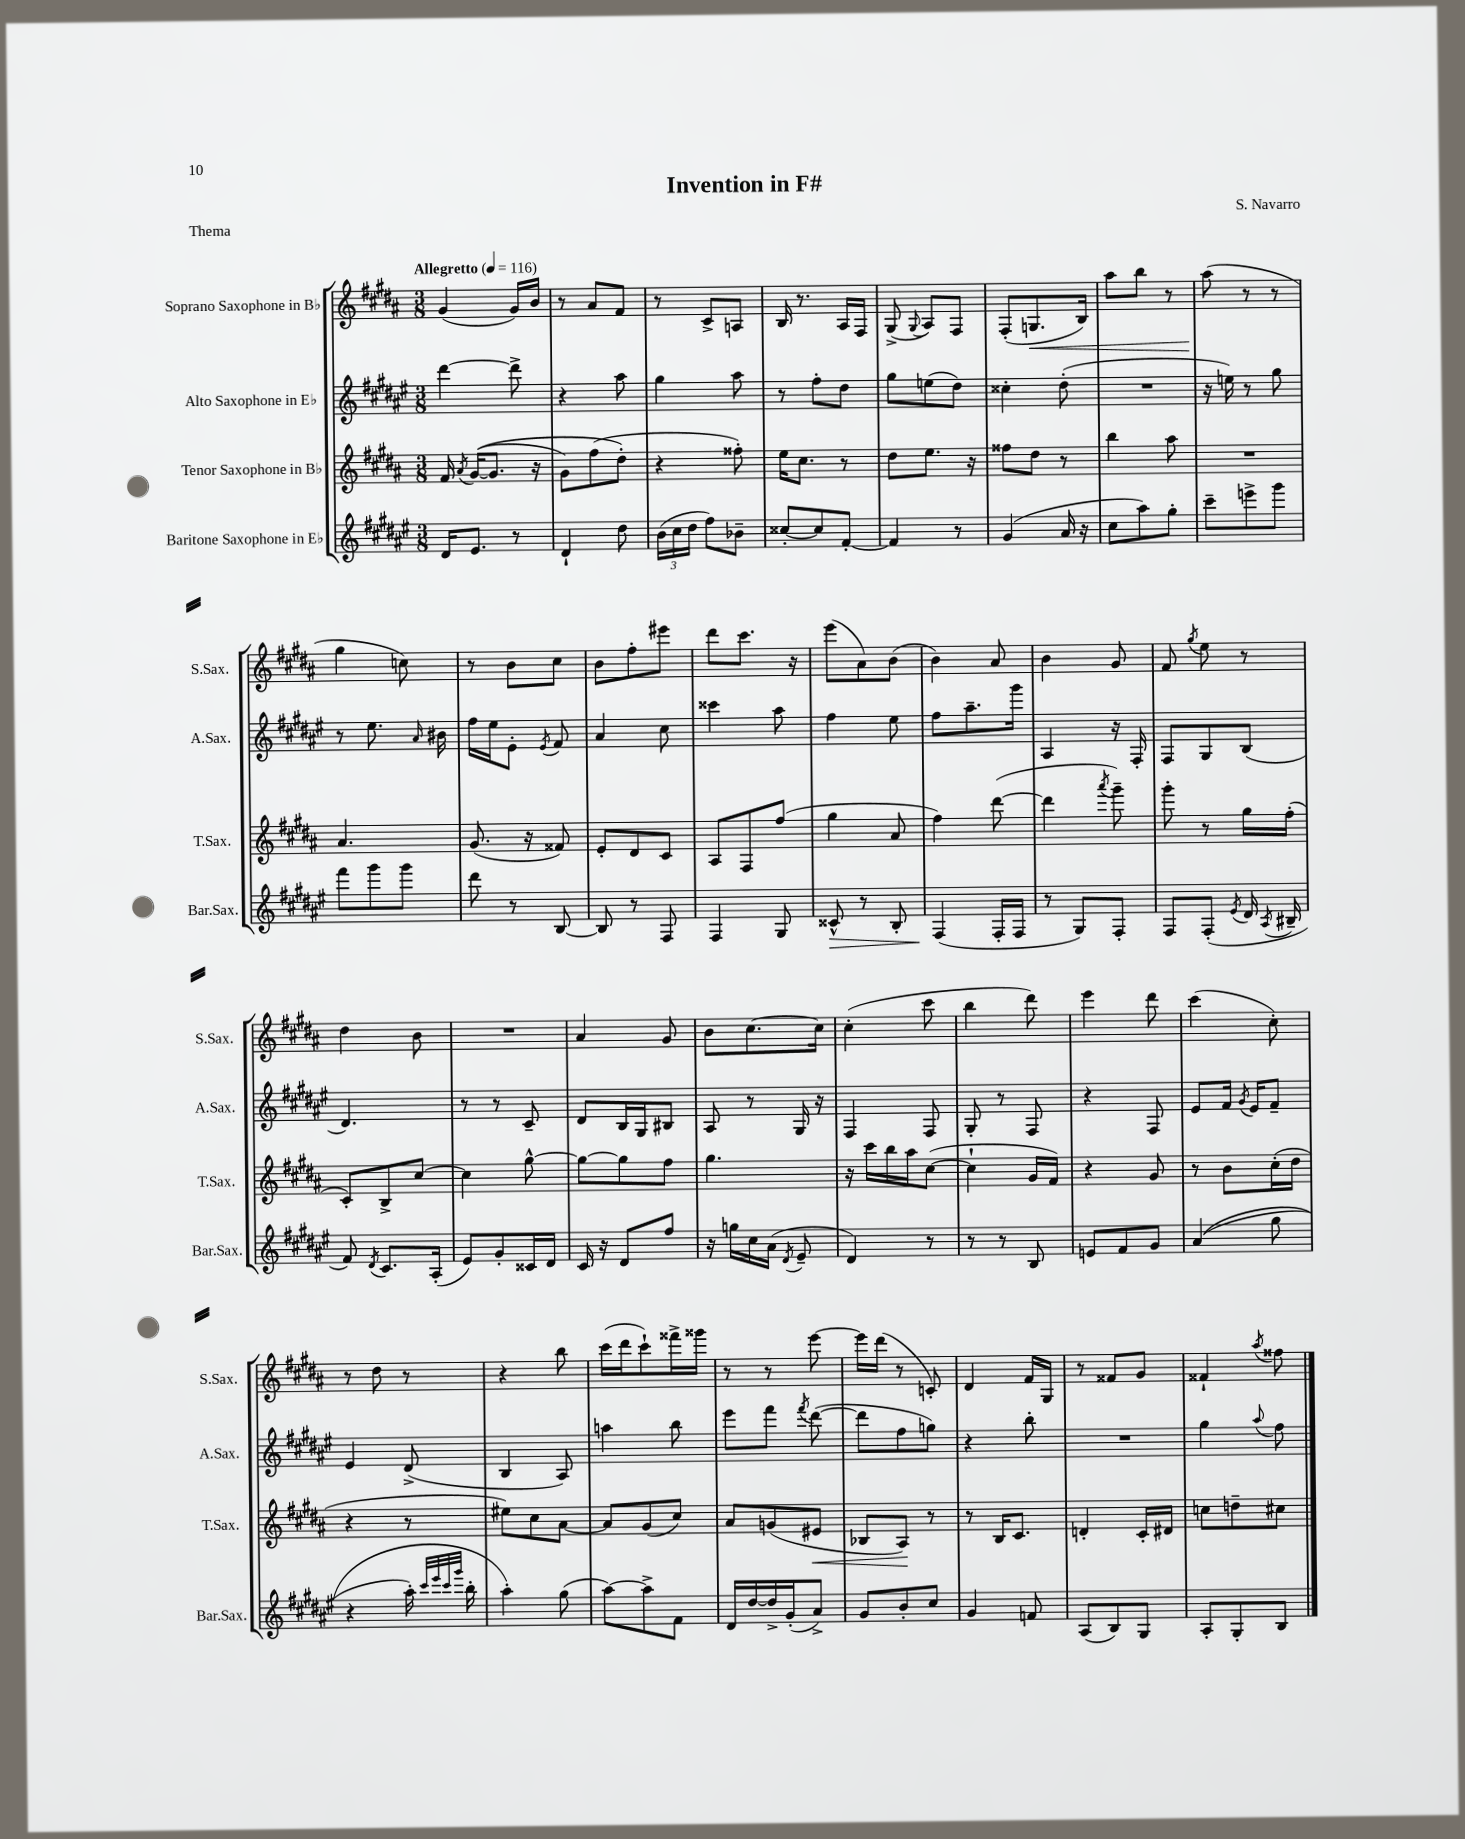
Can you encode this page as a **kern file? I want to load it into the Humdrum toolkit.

**kern	**dynam	**kern	**dynam	**kern	**kern	**dynam
*part4	*part4	*part3	*part3	*part2	*part1	*part1
*staff4	*staff4	*staff3	*staff3	*staff2	*staff1	*staff1
*I"Baritone Saxophone in E♭	*	*I"Tenor Saxophone in B♭	*	*I"Alto Saxophone in E♭	*I"Soprano Saxophone in B♭	*
*I'Bar.Sax.	*	*I'T.Sax.	*	*I'A.Sax.	*I'S.Sax.	*
*clefG2	*	*clefG2	*	*clefG2	*clefG2	*
*k[f#c#g#d#a#e#]	*	*k[f#c#g#d#a#]	*	*k[f#c#g#d#a#e#]	*k[f#c#g#d#a#]	*
*M3/8	*	*M3/8	*	*M3/8	*M3/8	*
*MM116	*	*MM116	*	*MM116	*MM116	*
=1	=1	=1	=1	=1	=1	=1
!	!	!	!	!	!LO:TX:a:B:t=Allegretto	!
16d#/KL	.	16f#/	.	[4ddd#\	(4g#/	.
.	.	8qa#/	.	.	.	.
8.e#/J	.	(([16g#/KL	.	.	.	.
.	.	8.g#/J]	.	.	.	.
8r	.	.	.	8ddd#^\]	16g#/LL)	.
.	.	16r	.	.	16b/JJ	.
=2	=2	=2	=2	=2	=2	=2
4d#`/	.	8g#\L)	.	4r	8r	.
.	.	(8ff#\	.	.	8a#/L	.
8dd#\	.	8dd#'\J)	.	8aa#\	8f#/J	.
=3	=3	=3	=3	=3	=3	=3
(24b\LL	.	4r	.	4gg#\	8r	.
24cc#\	.	.	.	.	.	.
24dd#\JJ	.	.	.	.	.	.
8ff#\L)	.	.	.	.	8c#^/L	.
8b-X~\J	.	8ff##X'\)	.	8aa#\	8An/J	.
=4	=4	=4	=4	=4	=4	=4
[8cc##X'/L	.	16ee\KL	.	8r	16B/	.
.	.	8.cc#\J	.	.	8.r	.
8cc##/]	.	.	.	8ff#'\L	.	.
[8f#'/J	.	8r	.	8dd#\J	16A#/LL	.
.	.	.	.	.	16F#/JJ	.
=5	=5	=5	=5	=5	=5	=5
4f#/]	.	8dd#\L	.	8gg#\L	(8G#^/	.
.	.	.	.	.	8qqG#/	.
.	.	8.ee\J	.	(8een\	8A#/L)	.
8r	.	.	.	8dd#\J)	8F#/J	.
.	.	16r	.	.	.	.
=6	=6	=6	=6	=6	=6	=6
(4g#/	.	8ff##X\L	.	4cc##X'\	(8F#'/L	.
!	!	!	!	!	!	!LO:HP:b
.	.	8dd#\J	.	.	8.Gn/	<
16a#/	.	8r	.	(8dd#'\	.	.
16r	.	.	.	.	16B/Jk)	.
=7	=7	=7	=7	=7	=7	=7
8cc#\L	.	4bb\	.	4.r	8aa#\L	.
8aa#\)	.	.	.	.	8bb\J	.
8gg#'\J	.	8aa#\	.	.	8r	.
=8	=8	=8	=8	=8	=8	=8
8ccc#~\L	.	4.r	.	16r	(8aa#\	.
.	.	.	.	16een\)	.	.
8eeen^\	.	.	.	8r	8r	[
8ggg#\J	.	.	.	8gg#\	8r	.
!!LO:LB:g=z
=9	=9	=9	=9	=9	=9	=9
8fff#\L	.	4.a#/	.	8r	4gg#\	.
8ggg#\	.	.	.	8.ee#\	.	.
8ggg#\J	.	.	.	.	8ccn\)	.
.	.	.	.	16qqa#/	.	.
.	.	.	.	16b#X\	.	.
=10	=10	=10	=10	=10	=10	=10
8ddd#\	.	(8.g#/	.	16ff#\LL	8r	.
.	.	.	.	16ee#\J	.	.
8r	.	.	.	8e#'\J	8b\L	.
.	.	16r	.	.	.	.
.	.	.	.	8qe#/	.	.
[8B/	.	8f##X/)	.	8f#/	8cc#\J	.
=11	=11	=11	=11	=11	=11	=11
8B/]	.	8e'/L	.	4a#/	8b\L	.
8r	.	8d#/	.	.	8ff#'\	.
8F#/	.	8c#/J	.	8cc#\	8eee#X\J	.
=12	=12	=12	=12	=12	=12	=12
4F#/	.	8A#/L	.	4ccc##X\	8ddd#\L	.
.	.	8F#/	.	.	8.ccc#\J	.
8G#/	.	(8ff#/J	.	8aa#\	.	.
.	.	.	.	.	16r	.
=13	=13	=13	=13	=13	=13	=13
!	!LO:HP:b	!	!	!	!	!
8c##X^^/	>	4gg#\	.	4ff#\	(8eee\L	.
8r	.	.	.	.	8a#\)	.
8B'/	.	8a#/	.	8ee#\	(8b\J	.
=14	=14	=14	=14	=14	=14	=14
(4F#/	.	4ff#\)	.	8ff#\L	4b\)	.
.	.	.	.	8.aa#~\	.	.
16F#'/LL	]	([8ddd#\	.	.	8a#/	.
16F#/JJ	.	.	.	16ggg#\Jk	.	.
=15	=15	=15	=15	=15	=15	=15
8r	.	4ddd#\]	.	4A#/	4b\	.
8G#/L)	.	.	.	.	.	.
.	.	8qaaa#/	.	.	.	.
8F#'/J	.	8ggg#~\)	.	16r	8g#/	.
.	.	.	.	16F#'/	.	.
=16	=16	=16	=16	=16	=16	=16
8F#/L	.	8ggg#'\	.	8F#/L	8f#/	.
.	.	.	.	.	8qgg#/	.
(8F#'/J	.	8r	.	8G#/	8ee\	.
8qe#/	.	.	.	.	.	.
16d#/	.	16gg#\LL	.	(8B/J	8r	.
8qA#/	.	.	.	.	.	.
16B#X~/	.	(16ff#'\JJ	.	.	.	.
!!LO:LB:g=z
=17	=17	=17	=17	=17	=17	=17
8f#/)	.	8c#'/L)	.	4.d#/)	4dd#\	.
8qd#/	.	.	.	.	.	.
8.c#/L	.	8B^/	.	.	.	.
.	.	[8cc#/J	.	.	8b\	.
(16A#'/Jk	.	.	.	.	.	.
=18	=18	=18	=18	=18	=18	=18
8e#/L)	.	4cc#\]	.	8r	4.r	.
8g#'/	.	.	.	8r	.	.
16c##X/L	.	[8gg#^^\	.	8c#~/	.	.
16d#/JJ	.	.	.	.	.	.
=19	=19	=19	=19	=19	=19	=19
16c#/	.	8gg#\L_	.	8d#/L	4a#/	.
16r	.	.	.	.	.	.
8d#/L	.	8gg#\]	.	16B/L	.	.
.	.	.	.	16G#/J	.	.
8ff#/J	.	8ff#\J	.	8B#X/J	8g#/	.
=20	=20	=20	=20	=20	=20	=20
16r	.	4.gg#\	.	8A#/	8b\L	.
16ggn\LL	.	.	.	.	.	.
16cc#\	.	.	.	8r	[8.cc#\	.
(16a#\JJ	.	.	.	.	.	.
8qd#/	.	.	.	.	.	.
8e#~/	.	.	.	16G#/	.	.
.	.	.	.	16r	16cc#\Jk]	.
=21	=21	=21	=21	=21	=21	=21
4d#/)	.	16r	.	4F#/	(4cc#'\	.
.	.	16ccc#\LL	.	.	.	.
.	.	16bb\	.	.	.	.
.	.	16aa#\J	.	.	.	.
8r	.	([8cc#\J	.	8F#/	8ccc#\	.
=22	=22	=22	=22	=22	=22	=22
8r	.	4cc#`\]	.	8G#'/	4bb\	.
8r	.	.	.	8r	.	.
8B/	.	16g#/LL	.	8F#/	8ddd#\)	.
.	.	16f#/JJ)	.	.	.	.
=23	=23	=23	=23	=23	=23	=23
8en/L	.	4r	.	4r	4eee\	.
8f#/	.	.	.	.	.	.
8g#/J	.	8g#/	.	8F#/	8ddd#\	.
=24	=24	=24	=24	=24	=24	=24
((4a#/	.	8r	.	8e#/L	(4ccc#\	.
.	.	8b\L	.	16f#/Jk	.	.
.	.	.	.	8qg#/	.	.
.	.	.	.	16e#/KL	.	.
8gg#\	.	(16cc#'\L	.	8f#~/J	8cc#'\)	.
.	.	16dd#\JJ	.	.	.	.
!!LO:LB:g=z
=25	=25	=25	=25	=25	=25	=25
4r	.	4r	.	4e#/	8r	.
.	.	.	.	.	8dd#\	.
16aa#'\)	.	8r	.	(8d#^/	8r	.
32qqccc#/LLL	.	.	.	.	.	.
32qqeee#/	.	.	.	.	.	.
32qqccc#/	.	.	.	.	.	.
32qqggg#/JJJ	.	.	.	.	.	.
16bb'\	.	.	.	.	.	.
=26	=26	=26	=26	=26	=26	=26
4aa#'\)	.	8ee#X\L)	.	4B/	4r	.
.	.	8cc#\	.	.	.	.
(8gg#\	.	[8a#\J	.	8A#/)	8bb\	.
=27	=27	=27	=27	=27	=27	=27
[8aa#\L)	.	8a#/L]	.	4aan\	(16ccc#\LL	.
.	.	.	.	.	16ddd#\J	.
8aa#^\]	.	(8g#/	.	.	8ccc#`\)	.
8f#\J	.	8cc#/J)	.	8bb\	16fff##X^\L	.
.	.	.	.	.	16ggg##X\JJ	.
=28	=28	=28	=28	=28	=28	=28
16d#/LL	.	8a#/L	.	8eee#\L	8r	.
[16dd#/	.	.	.	.	.	.
16dd#^/]	.	(8gn/	.	8fff#\J	8r	.
(16g#'/J	.	.	.	.	.	.
.	.	.	.	8qfff#/	.	.
!	!	!	!LO:HP:b	!	!	!
8a#^/J)	.	8e#X/J	<	([8ddd#\	[8eee\	.
=29	=29	=29	=29	=29	=29	=29
8g#/L	.	8B-X/L	.	8ddd#\L]	16eee\LL]	.
.	.	.	.	.	(16ddd#\JJ	.
8b'/	.	8A#/J)	.	8ff#\	8r	.
8cc#/J	.	8r	[	8ggn\J)	8cn'/)	.
=30	=30	=30	=30	=30	=30	=30
4g#/	.	8r	.	4r	4d#/	.
.	.	16B/KL	.	.	.	.
.	.	8.c#/J	.	.	.	.
8fn/	.	.	.	8bb'\	16f#/LL	.
.	.	.	.	.	16G#/JJ	.
=31	=31	=31	=31	=31	=31	=31
(8A#/L	.	4dn'/	.	4.r	8r	.
8B/)	.	.	.	.	8f##X/L	.
8G#/J	.	16c#'/LL	.	.	8g#/J	.
.	.	16d#X/JJ	.	.	.	.
=32	=32	=32	=32	=32	=32	=32
8A#'/L	.	8ccn\L	.	4gg#\	4f##X`/	.
8G#'/	.	8ddn~\	.	.	.	.
.	.	.	.	8qqaa#/	8qaa#/	.
8B/J	.	8cc#X\J	.	8ff#\	8ff##X\	.
==	==	==	==	==	==	==
*-	*-	*-	*-	*-	*-	*-
